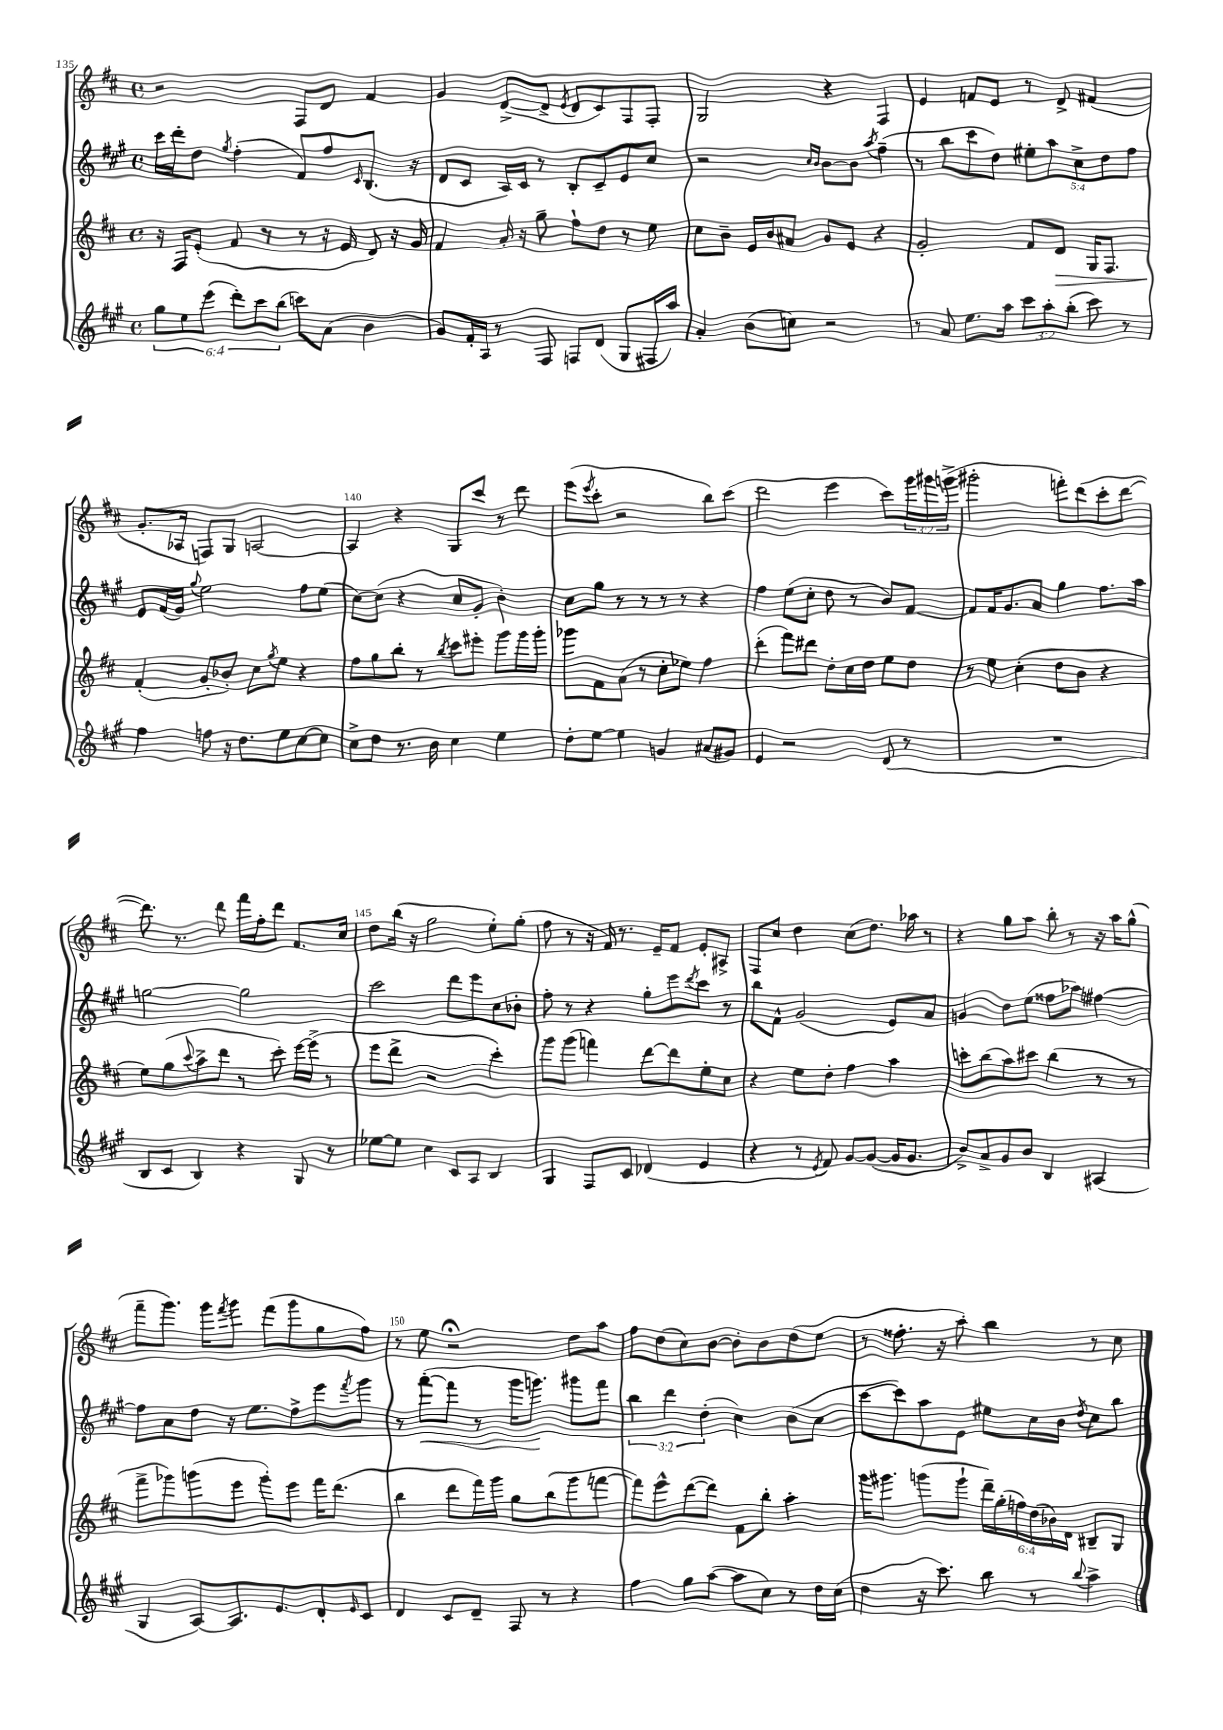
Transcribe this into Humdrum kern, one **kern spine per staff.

**kern	**kern	**dynam	**kern	**dynam	**kern
*part4	*part3	*part3	*part2	*part2	*part1
*staff4	*staff3	*staff3	*staff2	*staff2	*staff1
*clefG2	*clefG2	*	*clefG2	*	*clefG2
*k[f#c#g#]	*k[f#c#]	*	*k[f#c#g#]	*	*k[f#c#]
*M4/4	*M4/4	*	*M4/4	*	*M4/4
*met(c)	*met(c)	*	*met(c)	*	*met(c)
=135	=135	=135	=135	=135	=135
12gg#\L	16r	.	16ccc#\LL	.	2r
.	16F#/KL	.	16ddd'\J	.	.
12ee\	.	.	.	.	.
.	(8e'/J	.	8dd\J	.	.
(12eee\J	.	.	.	.	.
.	.	.	8qgg#/	.	.
12ddd'\L)	8f#/	.	(4ff#'\	.	.
12ccc#\	.	.	.	.	.
.	8r	.	.	.	.
(12bb\J	.	.	.	.	.
8cccn\L)	8r	.	8f#/L)	.	8F#/L
(8a\J	16r	.	8ff#/	.	8d/J
.	16e/	.	.	.	.
.	.	.	16qqc#/	.	.
4b\	8d/)	.	(8.B/J	.	4f#/
.	16r	.	.	.	.
.	16g/	.	16r	.	.
=136	=136	=136	=136	=136	=136
8g#/L)	4f#/	.	8d/L	.	4g/
16f#'/L	.	.	8c#/J	.	.
16A/JJ	.	.	.	.	.
8r	16a'/	.	16A/LL)	.	([8d^/L
.	16r	.	16c#/JJ	.	.
8F#/	8gg~\	.	8r	.	8d^/J]
.	.	.	.	.	8qe/
8Fn/L	8ff#`\L	.	8B'/L	.	8d/L
(8d/J	8dd\J	.	8c#~/	.	8c#/)
8G#/L	8r	.	8e/	.	8F#/
16F#X/L	8ee\	.	8cc#/J	.	8F#'/J
16aa/JJ)	.	.	.	.	.
=137	=137	=137	=137	=137	=137
4a'/	8cc#\L	.	2r	.	2G/
.	8b~\J	.	.	.	.
(8b\L	16e/LL	.	.	.	.
.	16b/J	.	.	.	.
8ccn\J)	8a#X/J	.	.	.	.
.	.	.	16qqcc#/LL	.	.
.	.	.	16qqb/JJ	.	.
2r	8g/L	.	[8b\L	.	4r
.	8e/J	.	8b\J]	.	.
.	.	.	8qaa/	.	.
.	4r	.	(4ff#~\	.	4F#/
=138	=138	=138	=138	=138	=138
8r	2g'/	.	8r	.	4e/
8a/	.	.	8bb\L	.	.
8.ee\L	.	.	8ccc#\	.	8fn/L
.	.	.	8dd\J)	.	8e/J
16aa\Jk	.	.	.	.	.
12ccc#\L	8f#/L	.	10ee#X'\L	.	8r
12aa'\	.	.	.	.	.
.	.	.	10aa\	.	.
!	!	!LO:HP:b	!	!	!
.	8d/J	>	.	.	8d^/
(12bb'\J	.	.	.	.	.
.	.	.	10cc#^\	.	.
8ccc#\)	16G/KL	.	.	.	(4f#X/
.	.	.	10dd\	.	.
.	8.F#/J	.	.	.	.
8r	.	.	.	.	.
.	.	.	10ff#\J	.	.
!!LO:LB:g=z
=139	=139	=139	=139	=139	=139
4ff#\	(4f#'/	.	8e/L	.	8.g'/L
.	.	.	(16f#/L	.	.
.	.	.	16g#/JJ)	.	16A-X/Jk
.	.	.	8qqgg#/	.	.
8ffn\	8g'/L	]	2ee\	.	8Fn/L)
16r	8b-X'/J)	.	.	.	8G/J
8.dd\L	.	.	.	.	.
.	8cc#\L	.	.	.	[2An/
.	8qgg/	.	.	.	.
8ee\	8ee\J	.	.	.	.
[8cc#\	4r	.	8ff#\L	.	.
8cc#\J]	.	.	(8ee\J	.	.
=140	=140	=140	=140	=140	=140
8cc#^\L	8ff#\L	.	[8cc#\L)	.	4A/]
8dd\J	8gg\	.	(8cc#\J]	.	.
8.r	8bb'\J	.	4r	.	4r
.	8r	.	.	.	.
16b\	.	.	.	.	.
.	8qbb/	.	.	.	.
4cc#\	8ccc#\L	.	8cc#/L	.	8G/L
.	8eee#X'\J	.	8g#'/J	.	8ccc#/J
4ee\	8ggg\L	.	4b'\)	.	8r
.	16ggg\L	.	.	.	8ddd\
.	16ggg'\JJ	.	.	.	.
=141	=141	=141	=141	=141	=141
8dd'\L	8ggg-X\L	.	8cc#\L	.	(8eee\L
.	.	.	.	.	8qeee/
[8ee\J	8f#\	.	8gg#\J	.	8ccc#'\J
4ee\]	(8a\J	.	8r	.	2r
.	8r	.	8r	.	.
4gn/	8cc#'\L	.	8r	.	.
.	8ee-X\J)	.	8r	.	.
(8a#X/L	4ff#\	.	4r	.	8bb\L)
8g#X/J)	.	.	.	.	(8ccc#\J
=142	=142	=142	=142	=142	=142
4e/	(4ddd'\	.	4ff#\	.	2ddd\
2r	8fff#\L)	.	(8ee\L	.	.
.	8ddd#X\J	.	8cc#'\J	.	.
.	8dd'\L	.	8dd\	.	4eee\
.	16cc#\L	.	8r	.	.
.	16dd\JJ	.	.	.	.
(8d/	8ee\L	.	8b/L)	.	8ccc#\L)
8r	8dd\J	.	[8f#/J	.	24ggg\L
.	.	.	.	.	24ggg#X\
.	.	.	.	.	(24gggn^\JJ
=143	=143	=143	=143	=143	=143
1r	8r	.	8f#/L]	.	2ggg#X'\
.	8ee\	.	16f#/K	.	.
.	.	.	8.g#/	.	.
.	(4cc#'\	.	.	.	.
.	.	.	8a/J	.	.
.	8dd\L	.	4gg#\	.	8fffn'\L)
.	8b\J	.	.	.	(8ddd\
.	4r	.	8.ff#\L	.	8ccc#'\
.	.	.	.	.	[8ddd\J
.	.	.	16aa\Jk	.	.
!!LO:LB:g=z
=144	=144	=144	=144	=144	=144
8B/L	8ee\L)	.	[2ggn\	.	8.ddd\])
8c#/J	(8gg\	.	.	.	.
.	.	.	.	.	8.r
.	8qqccc#/	.	.	.	.
4B/)	8aa^\	.	.	.	.
.	8ddd\J	.	.	.	8ddd\
4r	8r	.	2gg\]	.	16fff#\LL
.	.	.	.	.	16ff#'\J
.	8ccc#'\)	.	.	.	8ddd\J
8G#/	[16eee\LL	.	.	.	8.f#/L
.	(16eee^\JJ]	.	.	.	.
8r	8r	.	.	.	.
.	.	.	.	.	16cc#/Jk
=145	=145	=145	=145	=145	=145
[8ee-X\L	8eee\L	.	2ccc#\	.	8dd\L
8ee-\J]	8ddd^\J	.	.	.	(16bb\Jk
.	.	.	.	.	16r
4cc#\	2r	.	.	.	2gg\
8c#/L	.	.	8ddd\L	.	.
8A/J	.	.	8eee\	.	.
4B/	4ccc#'\)	.	8cc#\	.	8ee'\L)
.	.	.	8b-X'\J	.	(8gg'\J
=146	=146	=146	=146	=146	=146
4G#/	8ggg\L	.	8ff#'\	.	8ff#\
.	(8ggg\J	.	8r	.	8r
8F#/L	4fffn\)	.	4r	.	16r
.	.	.	.	.	16f#/)
8c#/J	.	.	.	.	8.r
(4d-X/	[8ddd\L	.	8gg#'\L	.	.
.	.	.	.	.	16e~/KL
.	8ddd\]	.	8eee\	.	8f#/J
.	.	.	8qddd/	.	.
4e/	8ee'\	.	8ccc#\J	.	8e'/L
.	8cc#\J	.	8r	.	8A#X^/J
=147	=147	=147	=147	=147	=147
4r	4r	.	8bb\L	.	8F#/L
.	.	.	8f#^^\J	.	8cc#/J
8r	8ee\L	.	(2g#/	.	4dd\
8qe/	.	.	.	.	.
8f#/)	8dd'\J	.	.	.	.
[8g#/L	4ff#\	.	.	.	(8cc#\L
(8g#/J_	.	.	.	.	8.dd\J)
16g#/KL]	4aa\	.	8e/L)	.	.
8.g#/J	.	.	.	.	16aa-X\
.	.	.	8a/J	.	8r
=148	=148	=148	=148	=148	=148
8b^/L)	8cccn'\L	.	4gn/	.	4r
8a^/	(8bb\	.	.	.	.
8g#/	8aa\)	.	8dd\L	.	8gg\L
8b/J	8ccc#X\J	.	(8ee\J	.	8aa\J
4B/	(4bb\	.	8ff##X\L	.	8bb'\
.	.	.	8aa-X\J)	.	8r
(4A#X/	8r	.	[4ff#X\	.	16r
.	.	.	.	.	16aa\KL
.	8r	.	.	.	(8gg^^\J
!!LO:LB:g=z
=149	=149	=149	=149	=149	=149
4G#/	8fff#^\L	.	8ff#\L]	.	8fff#~\L
.	8ggg-X\)	.	8a\	.	8.ggg\J)
[8A/L)	(8gggn\	.	8dd\J	.	.
.	.	.	.	.	16ggg\KL
.	.	.	.	.	8qfff#/
8.A/]	8eee\J	.	16r	.	8ggg\J
.	.	.	8.ee\L	.	.
.	8ggg'\L)	.	.	.	(8fff#\L
8.e/	.	.	.	.	.
.	8eee\J	.	8ff#^\	.	8ggg\
8d'/	16fff#\KL	.	8eee\	.	8gg\
.	(8.ddd\J	.	.	.	.
16qqe/	.	.	8qfff#/	.	.
8c#/J	.	.	8ggg#\J	.	8ff#\J)
=150	=150	=150	=150	=150	=150
4d/	4bb\	.	8r	.	8r
!	!	!	!	!LO:HP:b	!
.	.	.	([8fff#'\L	<	8ee\
8c#/L	8ddd\L	.	8fff#\J]	.	2r;<
8d~/J	16fff#\L)	.	8r	.	.
.	16ggg\JJ	.	.	.	.
8F#/	8gg\L	.	16ggg#\KL	.	.
.	.	.	8.gggn\J)	.	.
8r	(8bb\	.	.	.	.
4r	8ggg\	.	8ggg#X\L	[	8dd\L
.	[8fffn\J	.	8fff#\J	.	8aa\J
=151	=151	=151	=151	=151	=151
4ff#\	8fff\L])	.	6bb\	.	8ff#\L
.	8eee^^\	.	.	.	(8dd\
.	.	.	6ddd\	.	.
8gg#\L	([8ddd\	.	.	.	8cc#\)
.	.	.	(6dd'\	.	.
([8aa\J	8ddd\J])	.	.	.	[8b\J
8aa\L]	8f#\L	.	4cc#\)	.	8b'\L]
8cc#\J)	8bb'\J	.	.	.	8b\
8r	4aa'\	.	(8b\L	.	(8dd\
16dd\LL	.	.	8cc#\J	.	8ee\J
(16cc#\JJ	.	.	.	.	.
=152	=152	=152	=152	=152	=152
4dd\	16ggg\KL	.	[8ccc#\L	.	8r
.	8.ggg#X\J	.	.	.	.
.	.	.	8ccc#\])	.	8.ff##X'\
16r	(8gggn\L	.	8aa\	.	.
8.ccc#\)	.	.	.	.	16r
.	8ggg`\J	.	8e\J	.	8aa'\)
8bb\	24ddd~\LL)	.	8ee#X\L	.	4bb\
.	(24gg'\	.	.	.	.
.	24ffn\)	.	.	.	.
8r	(24dd\	.	16cc#\L	.	.
.	24b-X\)	.	.	.	.
.	.	.	16b\JJ	.	.
.	24d\JJ	.	.	.	.
8qqbb/	.	.	8qdd/	.	.
4aa^\	8B#X~/L	.	8cc#\L	.	8r
.	8G/J	.	8bb\J	.	8cc#\
==	==	==	==	==	==
*-	*-	*-	*-	*-	*-
